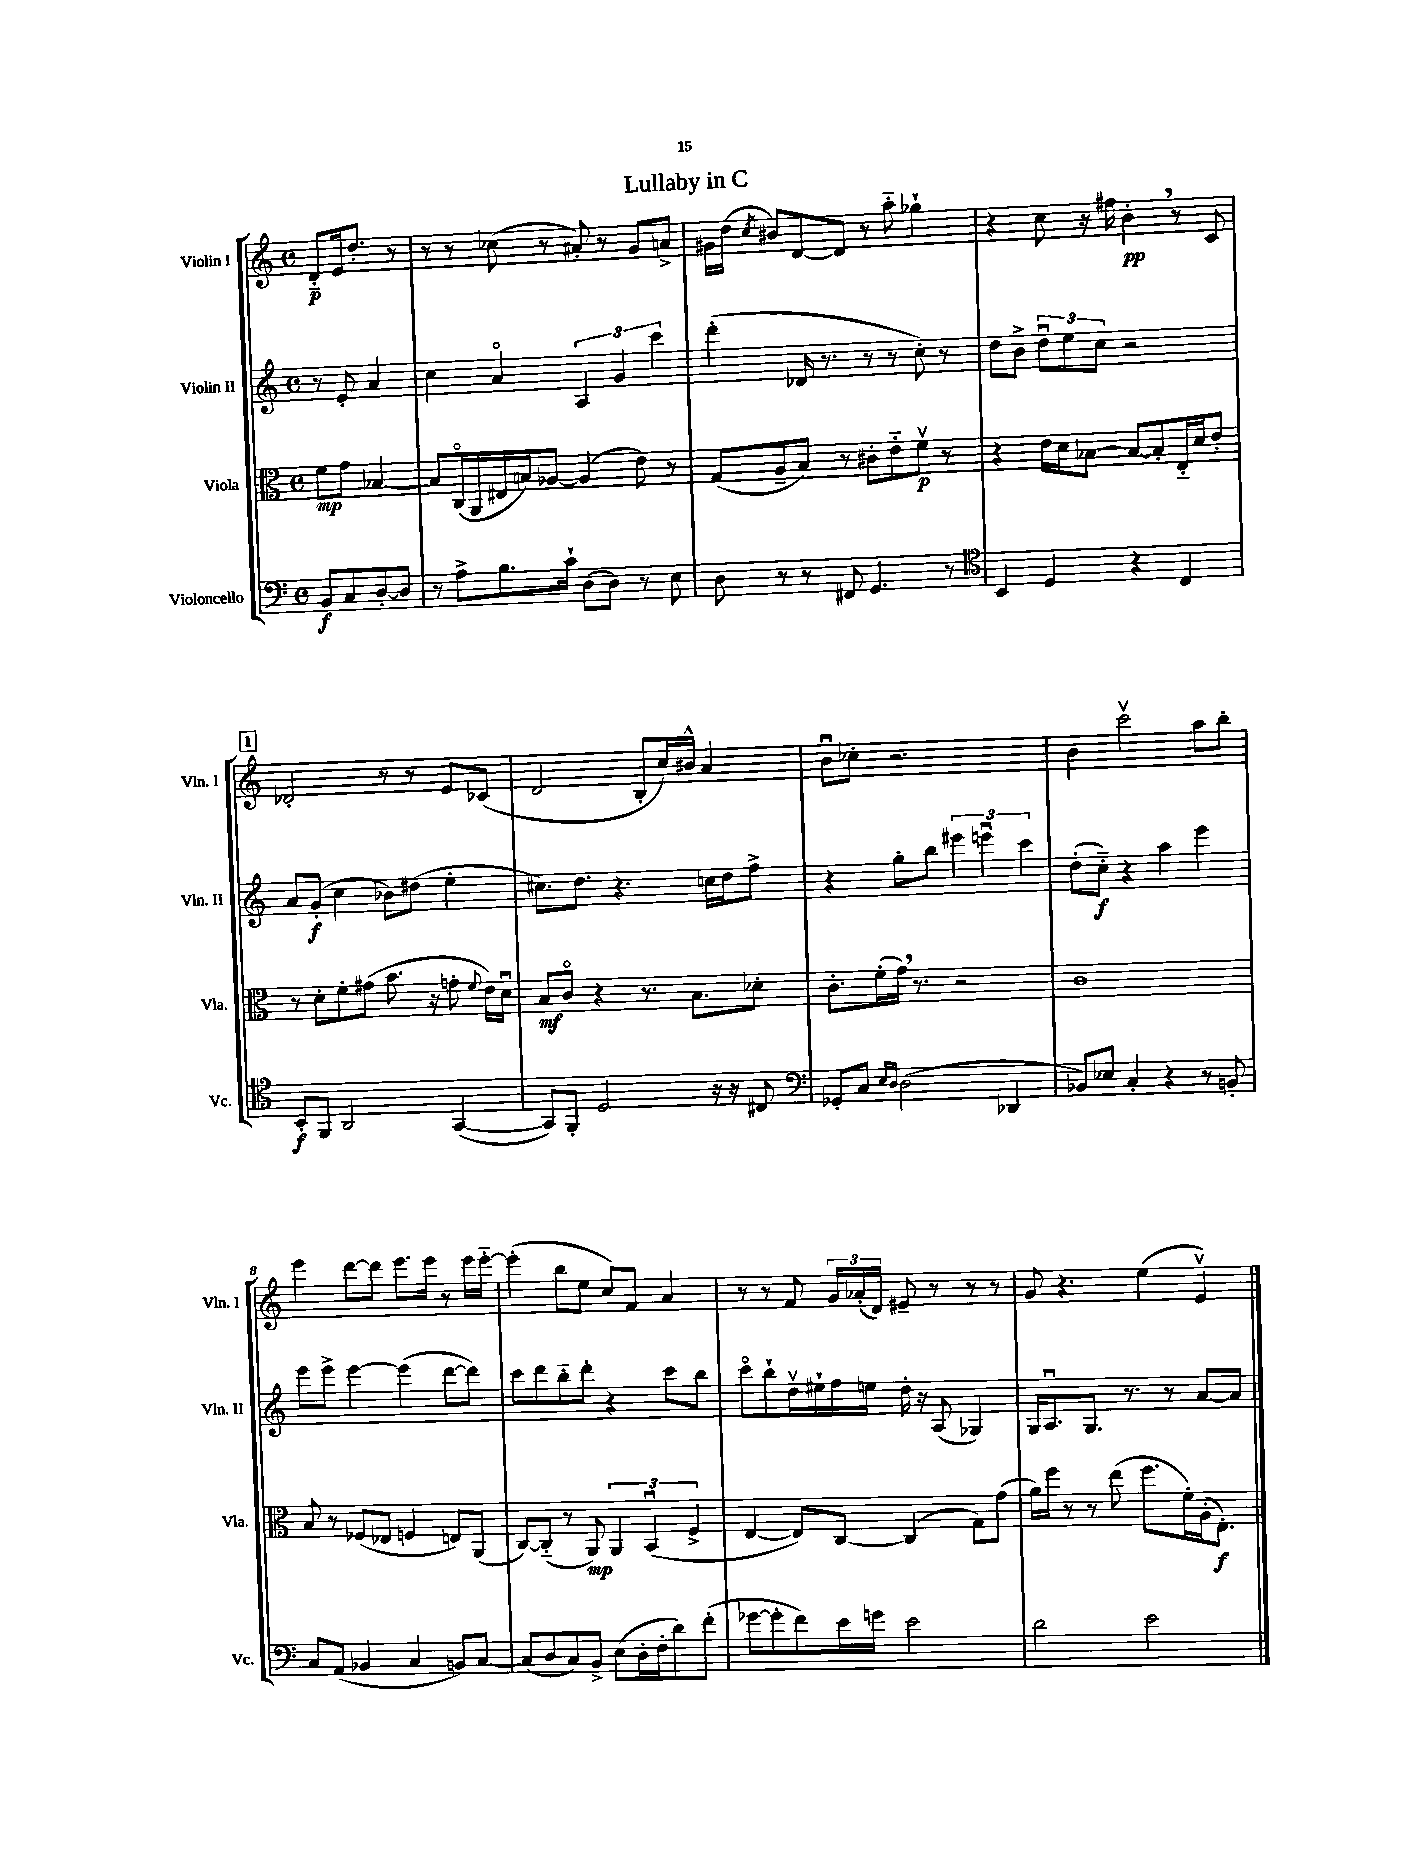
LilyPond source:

\header { title = "Lullaby in C" }
<<
\new StaffGroup <<
\new Staff = "s0" \with { instrumentName = "Violin I" shortInstrumentName = "Vln. I" } {
    \clef treble \key c \major \defaultTimeSignature \time 4/4 \partial 2
    \autoBeamOff d'8[-_\p e'16 d''8.]-. r8 |
    r8 r8 ces''8( r8 ais'8-.) r8 g'8[ a'8]-> |
    gis'16[ d''16]( \acciaccatura { c''8 } bis'8[) d'8~ d'8] r8 a''8-_ ges''4-! |
    r4 c''8 r16 fis''16 b'4-.\pp \breathe r8 c'8 |
    \mark \markup { \box "1" } des'2-. r8 r8 e'8[ ces'8]( |
    d'2 b8[-. c''16) bis'16]-^ a'4 |
    b'8[\downbow ces''8]-. r2. |
    b'4 c'''2\upbow a''8[ b''8]-. |
    e'''4 d'''8[~ d'''8] e'''8.[ e'''16] r8 e'''16[ e'''16]~-_ |
    e'''4-.( b''8[ e''8] c''8[) f'8] a'4 |
    r8 r8 f'8 \tuplet 3/2 { g'16[ aes'16-.( d'16]) } eis'8-- r8 r8 r8 |
    g'8 r4. e''4( e'4\upbow) \bar "|." |
}
\new Staff = "s1" \with { instrumentName = "Violin II" shortInstrumentName = "Vln. II" } {
    \clef treble \key c \major \defaultTimeSignature \time 4/4 \partial 2
    \autoBeamOff r8 e'8-. a'4 |
    c''4 a'4\flageolet \tuplet 3/2 { a4 g'4 c'''4 } |
    d'''4-.( des'16 r8. r8 r8 c''8-.) r8 |
    d''8[ b'8]-> \tuplet 3/2 { d''8[\downbow e''8 c''8] } r2 |
    \mark \markup { \box "1" } a'8[ g'8]-.\f( c''4 bes'8[) dis''8]( e''4-. |
    cis''8.[) d''8.] r4. c''16[ d''16 f''8]-> |
    r4 g''8[-. b''8] \tuplet 3/2 { eis'''4 e'''4\downbow c'''4 } |
    d''8[-.( c''8]-_\f) r4 a''4 e'''4 |
    e'''8[ e'''8]-> e'''4~ e'''4( d'''8[~ d'''8]) |
    c'''8[ d'''8 b''8-_ d'''8]-. r4 c'''8[ b''8] |
    c'''8[\flageolet b''8-! d''16\upbow eis''16-! f''16 e''16] d''16-. r16 a8( ges4) |
    g16[ a8.\downbow g8.] r8. r8 a'8[~ a'8] \bar "|." |
}
\new Staff = "s2" \with { instrumentName = "Viola" shortInstrumentName = "Vla." } {
    \clef alto \key c \major \defaultTimeSignature \time 4/4 \partial 2
    \autoBeamOff f'8[\mp g'8] bes4~ |
    bes8[ c16\flageolet( a,16 eis16 b16) aes8]~ aes4( e'8) r8 |
    g8[( a8-- b8]) r8 cis'8[-. e'8-_ f'8]\upbow\p r8 |
    r4 e'16[ d'16 bes8]~ bes8[~ bes8-. e16-_ d'16 e'8]-. |
    \mark \markup { \box "1" } r8 d'8[-. f'8-. gis'8]( b'8. r16 g'8-. \appoggiatura { f'8 } e'16[) d'16]\downbow |
    b8[\mf c'8]\flageolet r4 r8. b8.[ des'8]-. |
    c'8.[-. f'16-.( g'16]) \breathe r8. r2 |
    c'1 |
    b8 r8 fes8[( ees8] f4 e8[) a,8]( |
    c8[~) c8]-_( r8 a,8\mp) \tuplet 3/2 { a,4 b,4\downbow( f4-> } |
    e4~ e8[) c8]~ c4( g8[) g'8]( |
    a'16[) f''16] r8 r8 e''8( f''8.[ f'16-.) a16-.( e8.]-.\f) \bar "|." |
}
\new Staff = "s3" \with { instrumentName = "Violoncello" shortInstrumentName = "Vc." } {
    \clef bass \key c \major \defaultTimeSignature \time 4/4 \partial 2
    \autoBeamOff b,8[\f c8 d8~-. d8] |
    r8 a8[-> b8. c'16]-! d8[( d8]) r8 e8 |
    d8 r8 r8 fis,8 g,4. r8 |
    \clef tenor b,4 d4 r4 c4 |
    \mark \markup { \box "1" } b,8[-.\f f,8] a,2 g,4~( |
    g,8[) f,8]-. d2 r16 r16 cis8 |
    \clef bass ges,8[-. c8] \grace { e16[ d16] } d2( des,4 |
    bes,8[) ees8] c4-. r4 r8 b,8-. |
    c8[ a,8]( bes,4 c4 b,8[) c8]~ |
    c8[( d8 c8) b,8]-> e8[( d16-. f16-. d'8) f'8]-.( |
    ges'8[~ ges'8-. f'8) e'16 g'16] e'2 |
    d'2 e'2 \bar "|." |
}
>>
>>
